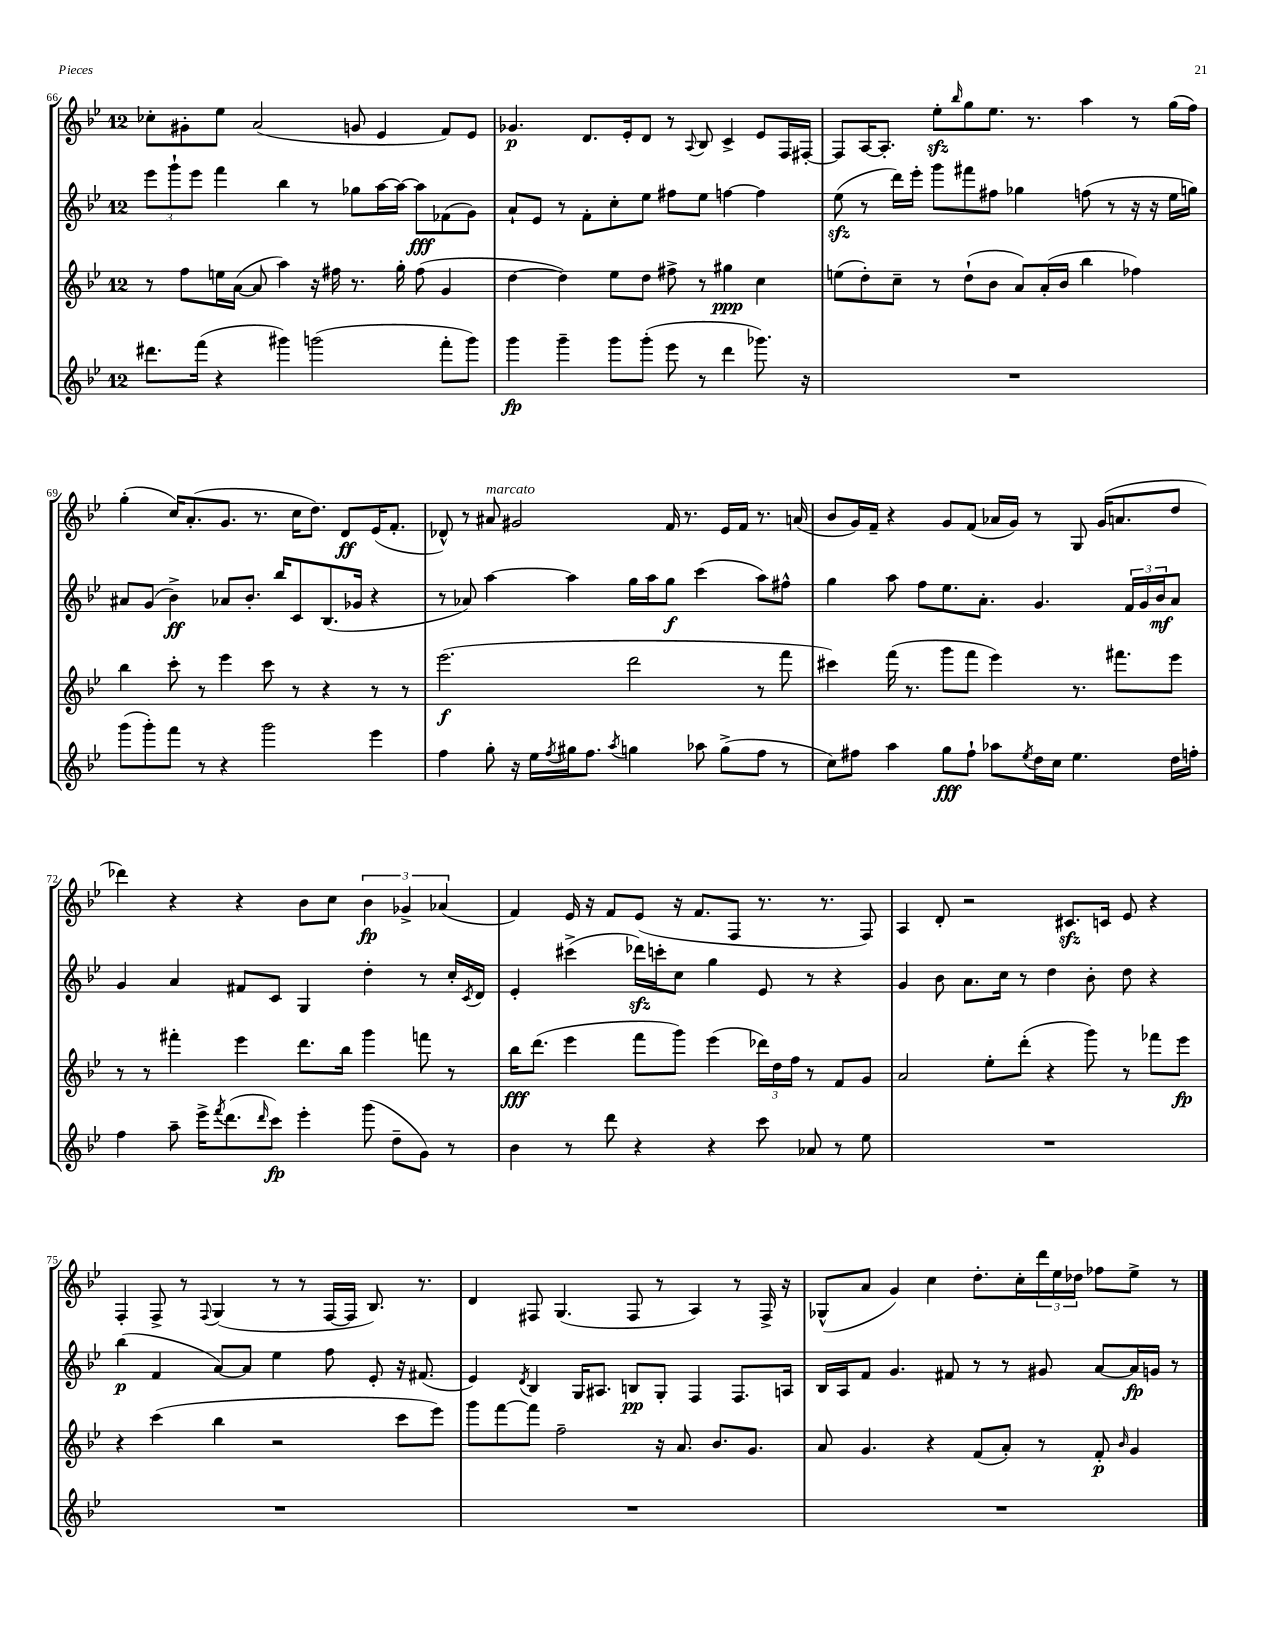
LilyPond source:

<<
\new StaffGroup <<
\new Staff = "s0" {
    \clef treble \key bes \major \once \override Staff.TimeSignature.style = #'single-digit \time 12/8
    ces''8-. gis'8-. ees''8 a'2( g'8 ees'4 f'8) ees'8 |
    ges'4.\p d'8. ees'16-. d'8 r8 \appoggiatura { a8 } bes8 c'4-> ees'8 f16 fis16~-. |
    fis8 a16~ a8.-. ees''8-.\sfz \grace { bes''16 } g''8 ees''8. r8. a''4 r8 g''16( f''16) |
    g''4-.( c''16) a'8.-.( g'8. r8. c''16 d''8.) d'8\ff ees'16( f'8.-. |
    des'8-^) r8 ais'8^\markup { \italic "marcato" } gis'2 f'16 r8. ees'16 f'16 r8. a'16( |
    bes'8 g'16) f'16-- r4 g'8 f'8( aes'16 g'16) r8 g8 g'16( a'8. d''8 |
    des'''4) r4 r4 bes'8 c''8 \tuplet 3/2 { bes'4\fp ges'4-> aes'4( } |
    f'4) ees'16 r16 f'8 ees'8( r16 f'8. f8 r8. r8. f8) |
    a4 d'8-. r2 cis'8.\sfz c'16 ees'8 r4 |
    f4-. f8-> r8 \appoggiatura { f8 } g4( r8 r8 f16~ f16 bes8.) r8. |
    d'4 fis8 g4.( fis8 r8 a4) r8 fis16-> r16 |
    ges8-^( a'8 g'4) c''4 d''8.-. c''16-. \tuplet 3/2 { d'''16 ees''16 des''16 } fes''8 ees''8-> r8 \bar "|." |
}
\new Staff = "s1" {
    \clef treble \key bes \major \once \override Staff.TimeSignature.style = #'single-digit \time 12/8
    \tuplet 3/2 { ees'''8 g'''8-! ees'''8 } f'''4 bes''4 r8 ges''8 a''16~ a''16~ a''8\fff fes'8( g'8) |
    a'8-! ees'8 r8 f'8-. c''8-. ees''8 fis''8 ees''8 f''4~ f''4 |
    ees''8\sfz( r8 d'''16) ees'''16-. g'''8 fis'''8 fis''8 ges''4 f''8( r8 r16 r16 ees''16 g''16) |
    ais'8 g'8( bes'4->\ff) aes'8 bes'8.-. bes''16 c'8 bes8.( ges'16 r4 |
    r8 aes'8) a''4~ a''4 g''16 a''16 g''8\f c'''4( a''8) fis''8-^ |
    g''4 a''8 f''8 ees''8. a'8.-. g'4. \tuplet 3/2 { f'16 g'16 bes'16\mf } a'8 |
    g'4 a'4 fis'8 c'8 g4 d''4-. r8 c''16-. \acciaccatura { c'8 } d'16 |
    ees'4-. cis'''4->( des'''16\sfz) c'''16-. c''8 g''4 ees'8 r8 r4 |
    g'4 bes'8 a'8. c''16 r8 d''4 bes'8-. d''8 r4 |
    bes''4\p( f'4 a'8~) a'8 ees''4 f''8 ees'8-. r16 fis'8.( |
    ees'4) \acciaccatura { d'8 } bes4 g16 ais8. b8\pp g8-. f4 f8. a16 |
    bes16 a16 f'8 g'4. fis'8 r8 r8 gis'8 a'8~ a'16\fp g'16 r8 \bar "|." |
}
\new Staff = "s2" {
    \clef treble \key bes \major \once \override Staff.TimeSignature.style = #'single-digit \time 12/8
    r8 f''8 e''16 a'16~( a'8 a''4) r16 fis''16 r8. g''16-. fis''8( g'4 |
    d''4~ d''4) ees''8 d''8 fis''8-> r8 gis''4\ppp c''4 |
    e''8( d''8-.) c''8-- r8 d''8-!( bes'8 a'8) a'16-.( bes'16 bes''4 fes''4) |
    bes''4 c'''8-. r8 ees'''4 c'''8 r8 r4 r8 r8 |
    ees'''2.\f( d'''2 r8 f'''8 |
    cis'''4) f'''16( r8. g'''8 f'''8 ees'''4) r8. fis'''8. ees'''8 |
    r8 r8 fis'''4-. ees'''4 d'''8. bes''16 g'''4 f'''8 r8 |
    bes''16\fff d'''8.( ees'''4 f'''8 g'''8) ees'''4( \tuplet 3/2 { des'''16) d''16 f''16 } r8 f'8 g'8 |
    a'2 ees''8-. d'''8-.( r4 g'''8) r8 fes'''8 ees'''8\fp |
    r4 c'''4( bes''4 r2 c'''8 ees'''8) |
    g'''8 f'''8~ f'''8 f''2-- r16 a'8. bes'8. g'8. |
    a'8 g'4. r4 f'8( a'8-.) r8 f'8-.\p \grace { bes'16 } g'4 \bar "|." |
}
\new Staff = "s3" {
    \clef treble \key bes \major \once \override Staff.TimeSignature.style = #'single-digit \time 12/8
    dis'''8. f'''16( r4 gis'''4) g'''2( f'''8-. g'''8) |
    g'''4\fp g'''4-- g'''8 g'''8-.( ees'''8 r8 d'''4 ges'''8.) r16 |
    R1. |
    g'''8( g'''8-.) f'''8 r8 r4 g'''2 ees'''4 |
    f''4 g''8-. r16 ees''16 \acciaccatura { f''8 } gis''16 f''8. \acciaccatura { a''8 } g''4 aes''8 g''8->( f''8 r8 |
    c''8) fis''8 a''4 g''8\fff fis''8-! aes''8 \acciaccatura { ees''8 } d''16 c''16 ees''4. d''16 f''16-. |
    f''4 a''8-- ees'''16-> \acciaccatura { f'''8 } d'''8.( \grace { d'''16 } c'''8\fp) ees'''4-. g'''8( d''8-- g'8) r8 |
    bes'4 r8 d'''8 r4 r4 c'''8 aes'8 r8 ees''8 |
    R1. |
    R1. |
    R1. |
    R1. \bar "|." |
}
>>
>>
\layout { \context { \Score currentBarNumber = #66 } }
